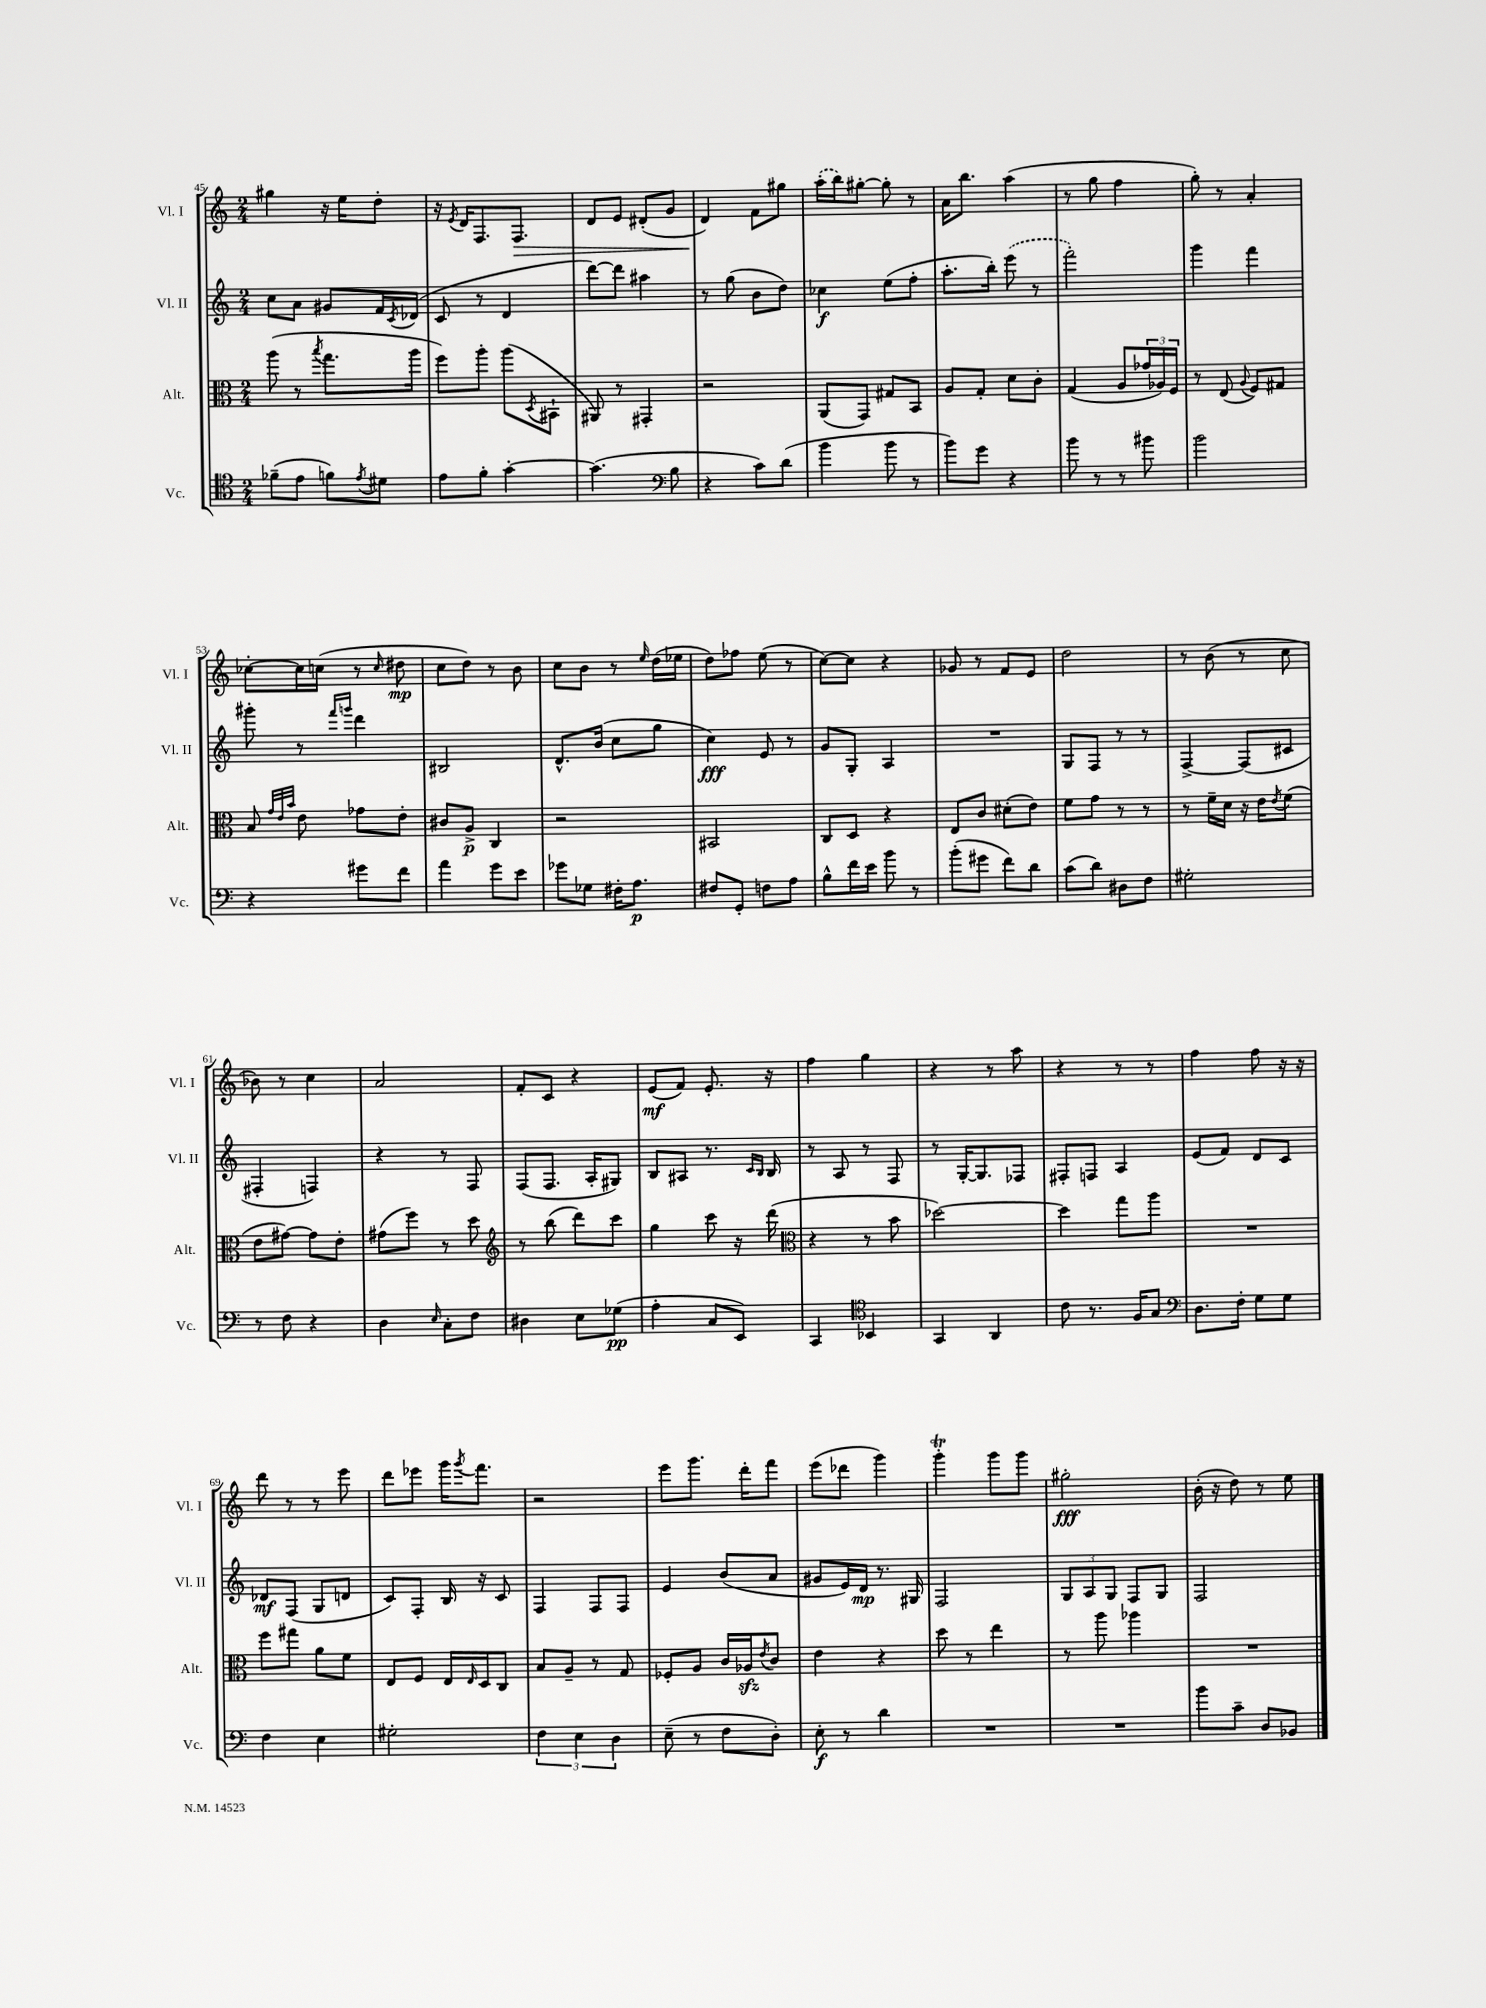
<<
\new StaffGroup <<
\new Staff = "s0" \with { instrumentName = "Vl. I" shortInstrumentName = "Vl. I" } {
    \clef treble \key c \major \numericTimeSignature \time 2/4
    gis''4 r16 e''16 d''8-. |
    r16 \acciaccatura { e'8 } d'16 f8. f8.\> |
    d'8 e'8 dis'8-.( g'8 |
    d'4\!) f'8 gis''8 |
    \once \slurDashed a''16-.( b''16) gis''8~-. gis''8-. r8 |
    a'16 b''8. a''4( |
    r8 g''8 f''4 |
    g''8-.) r8 a'4-. |
    ces''8~-. ces''16 c''16( r8 \grace { c''16 } dis''8\mp |
    c''8 d''8) r8 b'8 |
    c''8 b'8 r8 \grace { e''16 } d''16( ees''16 |
    d''8) fes''8 e''8( r8 |
    c''8~) c''8 r4 |
    ges'8 r8 f'8 e'8 |
    d''2 |
    r8 b'8( r8 c''8 |
    bes'8) r8 c''4 |
    a'2 |
    f'8-. c'8 r4 |
    e'8\mf( f'8) e'8.-. r16 |
    f''4 g''4 |
    r4 r8 a''8 |
    r4 r8 r8 |
    f''4 f''8 r16 r16 |
    d'''8 r8 r8 e'''8 |
    d'''8 ees'''8 g'''16 \acciaccatura { g'''8 } f'''8. |
    r2 |
    e'''8 g'''8. d'''16-. f'''8 |
    e'''8( des'''8 g'''4) |
    g'''4-.\trill g'''8 g'''8 |
    gis''2-.\fff |
    b'16-.( r16 d''8) r8 e''8 \bar "|." |
}
\new Staff = "s1" \with { instrumentName = "Vl. II" shortInstrumentName = "Vl. II" } {
    \clef treble \key c \major \numericTimeSignature \time 2/4
    c''8 a'8 gis'8 f'16 \acciaccatura { c'8 } des'16( |
    c'8 r8 d'4 |
    d'''8~) d'''8 ais''4 |
    r8 g''8( b'8 d''8) |
    ces''4\f e''8( f''8-. |
    a''8.-. b''16-.) \once \slurDashed e'''8( r8 |
    f'''2-.) |
    g'''4 f'''4 |
    gis'''8-. r8 \grace { f'''16 g'''16 } d'''4 |
    bis2 |
    d'8.-^ b'16( c''8 g''8 |
    c''4\fff) e'8 r8 |
    g'8 g8-. a4 |
    R2 |
    g8 f8 r8 r8 |
    f4~-> f8( cis'8 |
    fis4-. f4) |
    r4 r8 f8 |
    f8( f8. a16-. gis8) |
    b8 ais8 r8. \grace { c'16 b16 } b16 |
    r8 a8 r8 f8 |
    r8 g16~-. g8. fes8 |
    fis8-. f8 a4 |
    e'8( f'8) d'8 c'8 |
    des'8\mf f8( g8 d'8 |
    c'8) f8-. b16 r16 c'8 |
    f4 f8 f8 |
    e'4 b'8( a'8 |
    gis'8 e'16) d'16\mp r8. gis16 |
    f2 |
    \tuplet 3/2 { g8 a8 g8 } f8 g8 |
    f2 \bar "|." |
}
\new Staff = "s2" \with { instrumentName = "Alt." shortInstrumentName = "Alt." } {
    \clef alto \key c \major \numericTimeSignature \time 2/4
    a''8( r8 \acciaccatura { b''8 } g''8. a''16 |
    f''8) a''8-. a''8( \acciaccatura { d8 } bis,8-! |
    ais,8) r8 gis,4-. |
    r2 |
    a,8( g,8) gis8 b,8 |
    a8 g8-. d'8 c'8-. |
    g4( a8 \tuplet 3/2 { ges'16 aes16) f16 } |
    r8 e8( \appoggiatura { a8 } f8) gis8 |
    b8 \grace { g'32 e'32 b'32 } e'8 ges'8 e'8-. |
    cis'8 a8->\p c4 |
    r2 |
    bis,2 |
    c8 d8 r4 |
    e8 c'8 dis'8-.( e'8) |
    f'8 g'8 r8 r8 |
    r8 f'16-- d'16 r16 e'16 \acciaccatura { e'8 } f'8( |
    e'8 gis'8~) gis'8 e'8-. |
    gis'8( f''8) r8 d''8 |
    \clef treble r8 b''8( d'''8) c'''8 |
    g''4 c'''8 r16 d'''16( |
    \clef alto r4 r8 b'8 |
    des''2~) |
    des''4 g''8 a''8 |
    R2 |
    f''8 gis''8 a'8 f'8 |
    e8 f8 e16 \grace { e16 } d16 c8 |
    b8 a8-- r8 g8 |
    fes8-. a8 c'16 aes16\sfz \acciaccatura { e'8 } c'8 |
    e'4 r4 |
    d''8 r8 e''4 |
    r8 a''8 aes''4 |
    R2 \bar "|." |
}
\new Staff = "s3" \with { instrumentName = "Vc." shortInstrumentName = "Vc." } {
    \clef tenor \key c \major \numericTimeSignature \time 2/4
    fes'8--( e'8 f'8) \acciaccatura { e'8 } dis'8 |
    e'8 f'8-. g'4~-. |
    g'4.( \clef bass b8 |
    r4 c'8) d'8( |
    b'4 b'8 r8 |
    b'8) g'8 r4 |
    b'8 r8 r8 bis'8 |
    b'2 |
    r4 gis'8 f'8 |
    a'4 g'8 e'8 |
    ges'8 ges8 fis16-. a8.\p |
    fis8 g,8-. f8 a8 |
    b8-^ f'16 e'16 b'8 r8 |
    b'8-.( gis'8 f'8) d'8 |
    c'8( d'8) dis8 f8 |
    gis2-. |
    r8 f8 r4 |
    d4 \grace { e16 } c8-. f8 |
    dis4 e8 ges8\pp( |
    a4-. c8 e,8) |
    c,4 \clef tenor bes,4 |
    g,4 a,4 |
    c'8 r8. f16 g8 |
    \clef bass d8. f16-. g8 g8 |
    f4 e4 |
    gis2-. |
    \tuplet 3/2 { f4 e4 d4 } |
    e8--( r8 f8 d8-.) |
    e8-.\f r8 d'4 |
    R2 |
    R2 |
    b'8 c'8-- d8 bes,8 \bar "|." |
}
>>
>>
\layout { \context { \Score currentBarNumber = #45 } }
